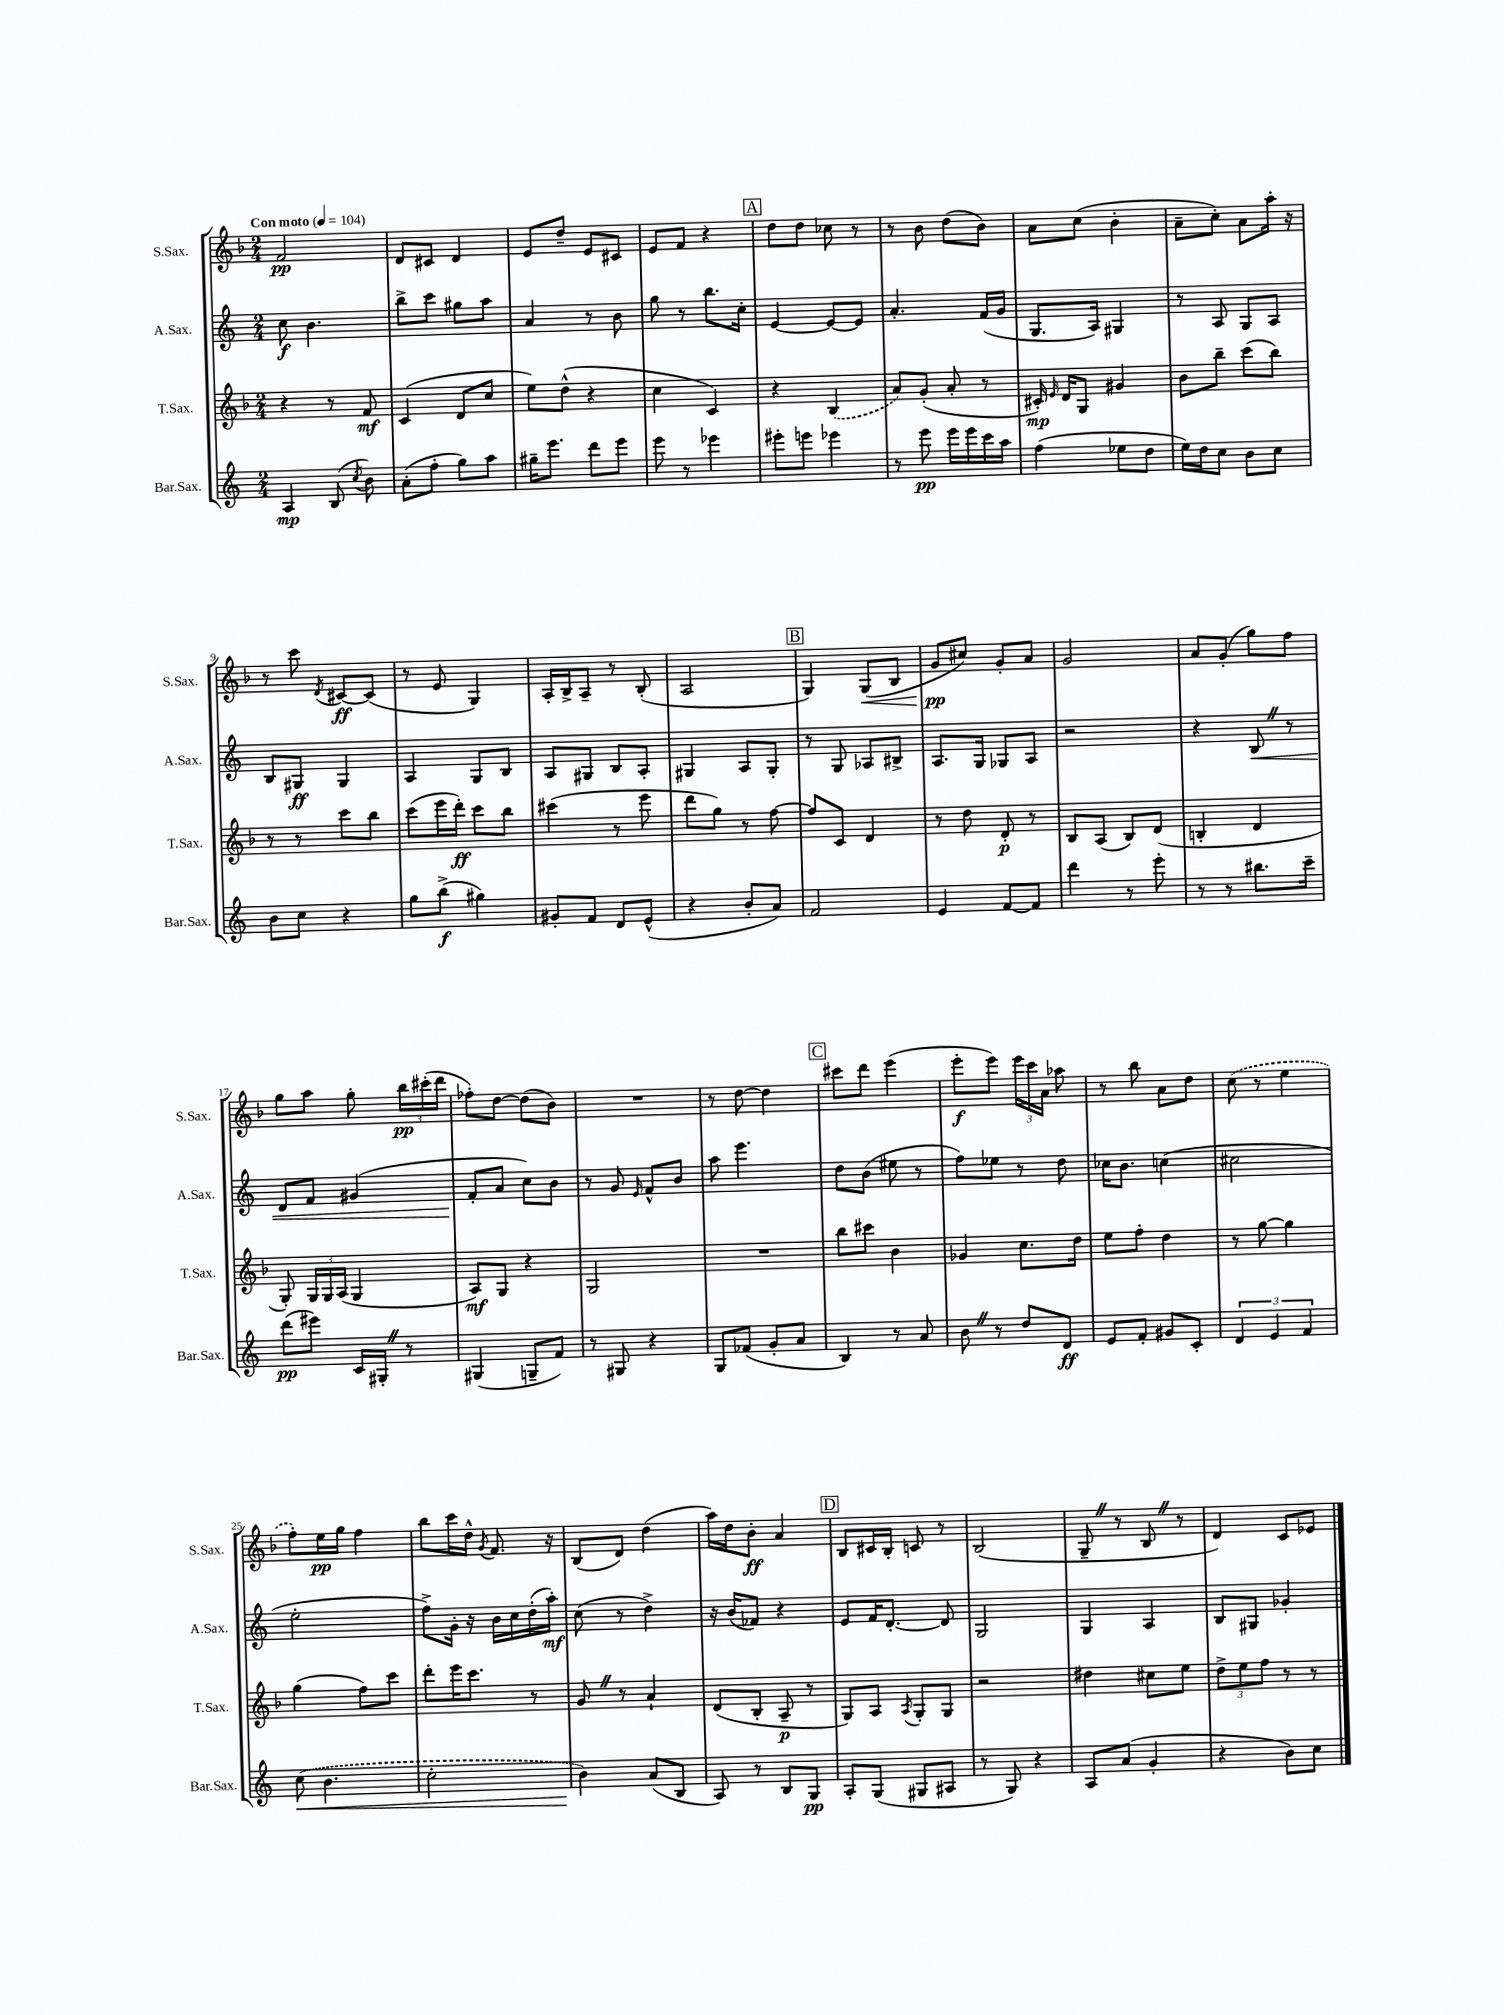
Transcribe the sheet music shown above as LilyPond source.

<<
\new StaffGroup <<
\new Staff = "s0" \with { instrumentName = "S.Sax." shortInstrumentName = "S.Sax." } {
    \clef treble \key f \major \numericTimeSignature \time 2/4 \tempo "Con moto" 4 = 104
    \autoBeamOff f'2\pp |
    d'8[ cis'8] d'4 |
    e'8[ d''8]-- e'8[ cis'8] |
    e'8[ f'8] r4 |
    \mark \markup { \box "A" } d''8[ d''8] ces''8 r8 |
    r8 bes'8 d''8[( bes'8]) |
    a'8[ c''8]( bes'4-. |
    a'8[-- c''8]-.) a'8[ a''16]-. r16 |
    r8 c'''8 \acciaccatura { d'8 } cis'8[~\ff cis'8]( |
    r8 e'8 g4) |
    a16[-. bes16-> a8]-- r8 bes8-.( |
    a2 |
    \mark \markup { \box "B" } g4) g8[\<( bes8] |
    g'8[\pp\! cis''8]) g'8[-. a'8] |
    g'2 |
    a'8[ g'8]-.( g''8[) f''8] |
    g''8[ a''8] g''8-. \tuplet 3/2 { bes''16[\pp cis'''16-.( d'''16] } |
    fes''8[-.) d''8]~ d''8[( bes'8]) |
    R2 |
    r8 d''8~ d''4 |
    \mark \markup { \box "C" } cis'''8[ d'''8] e'''4( |
    e'''8[-.\f e'''8]) \tuplet 3/2 { e'''16[ c'''16 a'16] } aes''8 |
    r8 bes''8 a'8[ d''8] |
    \once \slurDashed c''8( r8 e''4 |
    f''8[-.) e''16\pp g''16] f''4 |
    bes''8[ c'''16 d''16]-^ \acciaccatura { g'8 } f'8. r16 |
    bes8[( d'8]) d''4( |
    a''16[) d''16 bes'8]-.\ff a'4 |
    \mark \markup { \box "D" } bes8[ cis'16 bes16]-. c'8 r8 |
    bes2( |
    g8-- \once \override BreathingSign.text = \markup { \musicglyph "scripts.caesura.straight" } \breathe r8 bes8 \once \override BreathingSign.text = \markup { \musicglyph "scripts.caesura.straight" } \breathe r8 |
    d'4) c'8[ ees'8] \bar "|." |
}
\new Staff = "s1" \with { instrumentName = "A.Sax." shortInstrumentName = "A.Sax." } {
    \clef treble \key c \major \numericTimeSignature \time 2/4
    \autoBeamOff c''8\f b'4. |
    b''8[-> c'''8] gis''8[ a''8] |
    a'4 r8 b'8 |
    g''8 r8 b''8.[ c''16]-. |
    \mark \markup { \box "A" } e'4~ e'8[~ e'8] |
    a'4.-. f'16[( g'16] |
    g8.[ a16]) gis4 |
    r8 a8 g8[ a8] |
    b8[ gis8]\ff gis4 |
    a4 g8[ b8] |
    a8[ gis8] b8[ a8]-. |
    gis4 a8[ gis8]-. |
    \mark \markup { \box "B" } r8 g8 aes8[ bis8]-> |
    a8.[ g16] ges8[ a8] |
    r2 |
    r4 b8\< \once \override BreathingSign.text = \markup { \musicglyph "scripts.caesura.straight" } \breathe r8 |
    d'8[ f'8] gis'4( |
    f'8[-.\! a'8] c''8[) b'8] |
    r8 g'8 \grace { e'16 } f'8[-^ b'8] |
    a''8 e'''4. |
    \mark \markup { \box "C" } d''8[ b'8]( eis''8 r8 |
    f''8[) ees''8] r8 d''8 |
    ces''16[ b'8.] c''4( |
    cis''2 |
    e''2-. |
    f''8[->) g'16]-. r16 b'16[ c''16 d''16-.( a''16]-.\mf) |
    c''8( r8 d''4->) |
    r16 b'16[( fes'8]) r4 |
    \mark \markup { \box "D" } e'8[ f'16 d'8.]~-. d'8 |
    g2 |
    g4 a4 |
    b8[ gis8] ges'4-. \bar "|." |
}
\new Staff = "s2" \with { instrumentName = "T.Sax." shortInstrumentName = "T.Sax." } {
    \clef treble \key f \major \numericTimeSignature \time 2/4
    \autoBeamOff r4 r8 f'8\mf |
    c'4( d'8[ c''8] |
    e''8[) d''8]-^( r4 |
    c''4 c'4) |
    \mark \markup { \box "A" } r4 \once \slurDashed bes4( |
    a'8[) g'8]-.( a'8-. r8 |
    cis'16-.\mp) \grace { e'16 } d'16[ g8] gis'4 |
    bes'8[ bes''8]-- c'''8[( bes''8]) |
    r8 r8 c'''8[ bes''8] |
    c'''8[( e'''16 d'''16]-.\ff) c'''8[ bes''8] |
    cis'''4( r8 e'''8 |
    d'''8[ g''8]) r8 f''8~ |
    \mark \markup { \box "B" } f''8[ c'8] d'4 |
    r8 d''8 d'8-.\p r8 |
    bes8[ a8]( bes8[) d'8]( |
    b4-. d'4 |
    g8-.) \tuplet 3/2 { g16[ g16 a16]( } g4 |
    a8[\mf) g8] r4 |
    g2 |
    R2 |
    \mark \markup { \box "C" } bes''8[ cis'''8] bes'4 |
    ges'4 c''8.[ d''16] |
    e''8[ f''8]-. d''4 |
    r8 g''8~ g''4 |
    g''4( f''8[) c'''8] |
    d'''8[-. e'''16 c'''8.] r8 |
    g'8 \once \override BreathingSign.text = \markup { \musicglyph "scripts.caesura.straight" } \breathe r8 a'4-! |
    d'8[( bes8]-. a8--\p r8 |
    \mark \markup { \box "D" } g8[) a8] \acciaccatura { a8 } g8[-. g8] |
    r2 |
    dis''4 cis''8[ e''8] |
    \tuplet 3/2 { d''8[-> e''8 f''8] } r8 r8 \bar "|." |
}
\new Staff = "s3" \with { instrumentName = "Bar.Sax." shortInstrumentName = "Bar.Sax." } {
    \clef treble \key c \major \numericTimeSignature \time 2/4
    \autoBeamOff a4\mp b8( \acciaccatura { c''8 } b'8) |
    a'8[-.( f''8]-. g''8[) a''8] |
    gis''16[-- e'''8.] d'''8[ e'''8] |
    e'''8 r8 ees'''4 |
    \mark \markup { \box "A" } eis'''8[-. e'''8] ees'''4 |
    r8 e'''8\pp e'''16[ e'''16 c'''16 a''16] |
    f''4( ees''8[ d''8] |
    e''16[) d''16 c''8] b'8[ c''8] |
    b'8[ c''8] r4 |
    g''8[ b''8]->\f( gis''4) |
    gis'8[-. f'8] d'8[ e'8]-^( |
    r4 b'8[-. a'8]) |
    \mark \markup { \box "B" } f'2 |
    e'4 f'8[~ f'8] |
    d'''4 r8 e'''8-. |
    r8 r8 bis''8.[ c'''16]-- |
    d'''8[\pp( eis'''8]) c'16[ gis16]-. \once \override BreathingSign.text = \markup { \musicglyph "scripts.caesura.straight" } \breathe r8 |
    gis4( g8[-- f'8]) |
    r8 gis8 r4 |
    g8[ fes'8]( g'8[-. a'8] |
    \mark \markup { \box "C" } b4) r8 a'8 |
    b'8 \once \override BreathingSign.text = \markup { \musicglyph "scripts.caesura.straight" } \breathe r8 d''8[ d'8]\ff |
    e'8[ f'8]-. gis'8[ c'8]-. |
    \tuplet 3/2 { d'4 e'4 f'4 } |
    \once \slurDashed c''8\<( b'4. |
    c''2-. |
    b'4\!) a'8[( b8] |
    a8) r8 b8[ g8]\pp |
    \mark \markup { \box "D" } a8[-. g8]( gis8[ ais8] |
    r8 g8) r4 |
    a8[ a'8]( g'4-. |
    r4 b'8[) c''8] \bar "|." |
}
>>
>>
